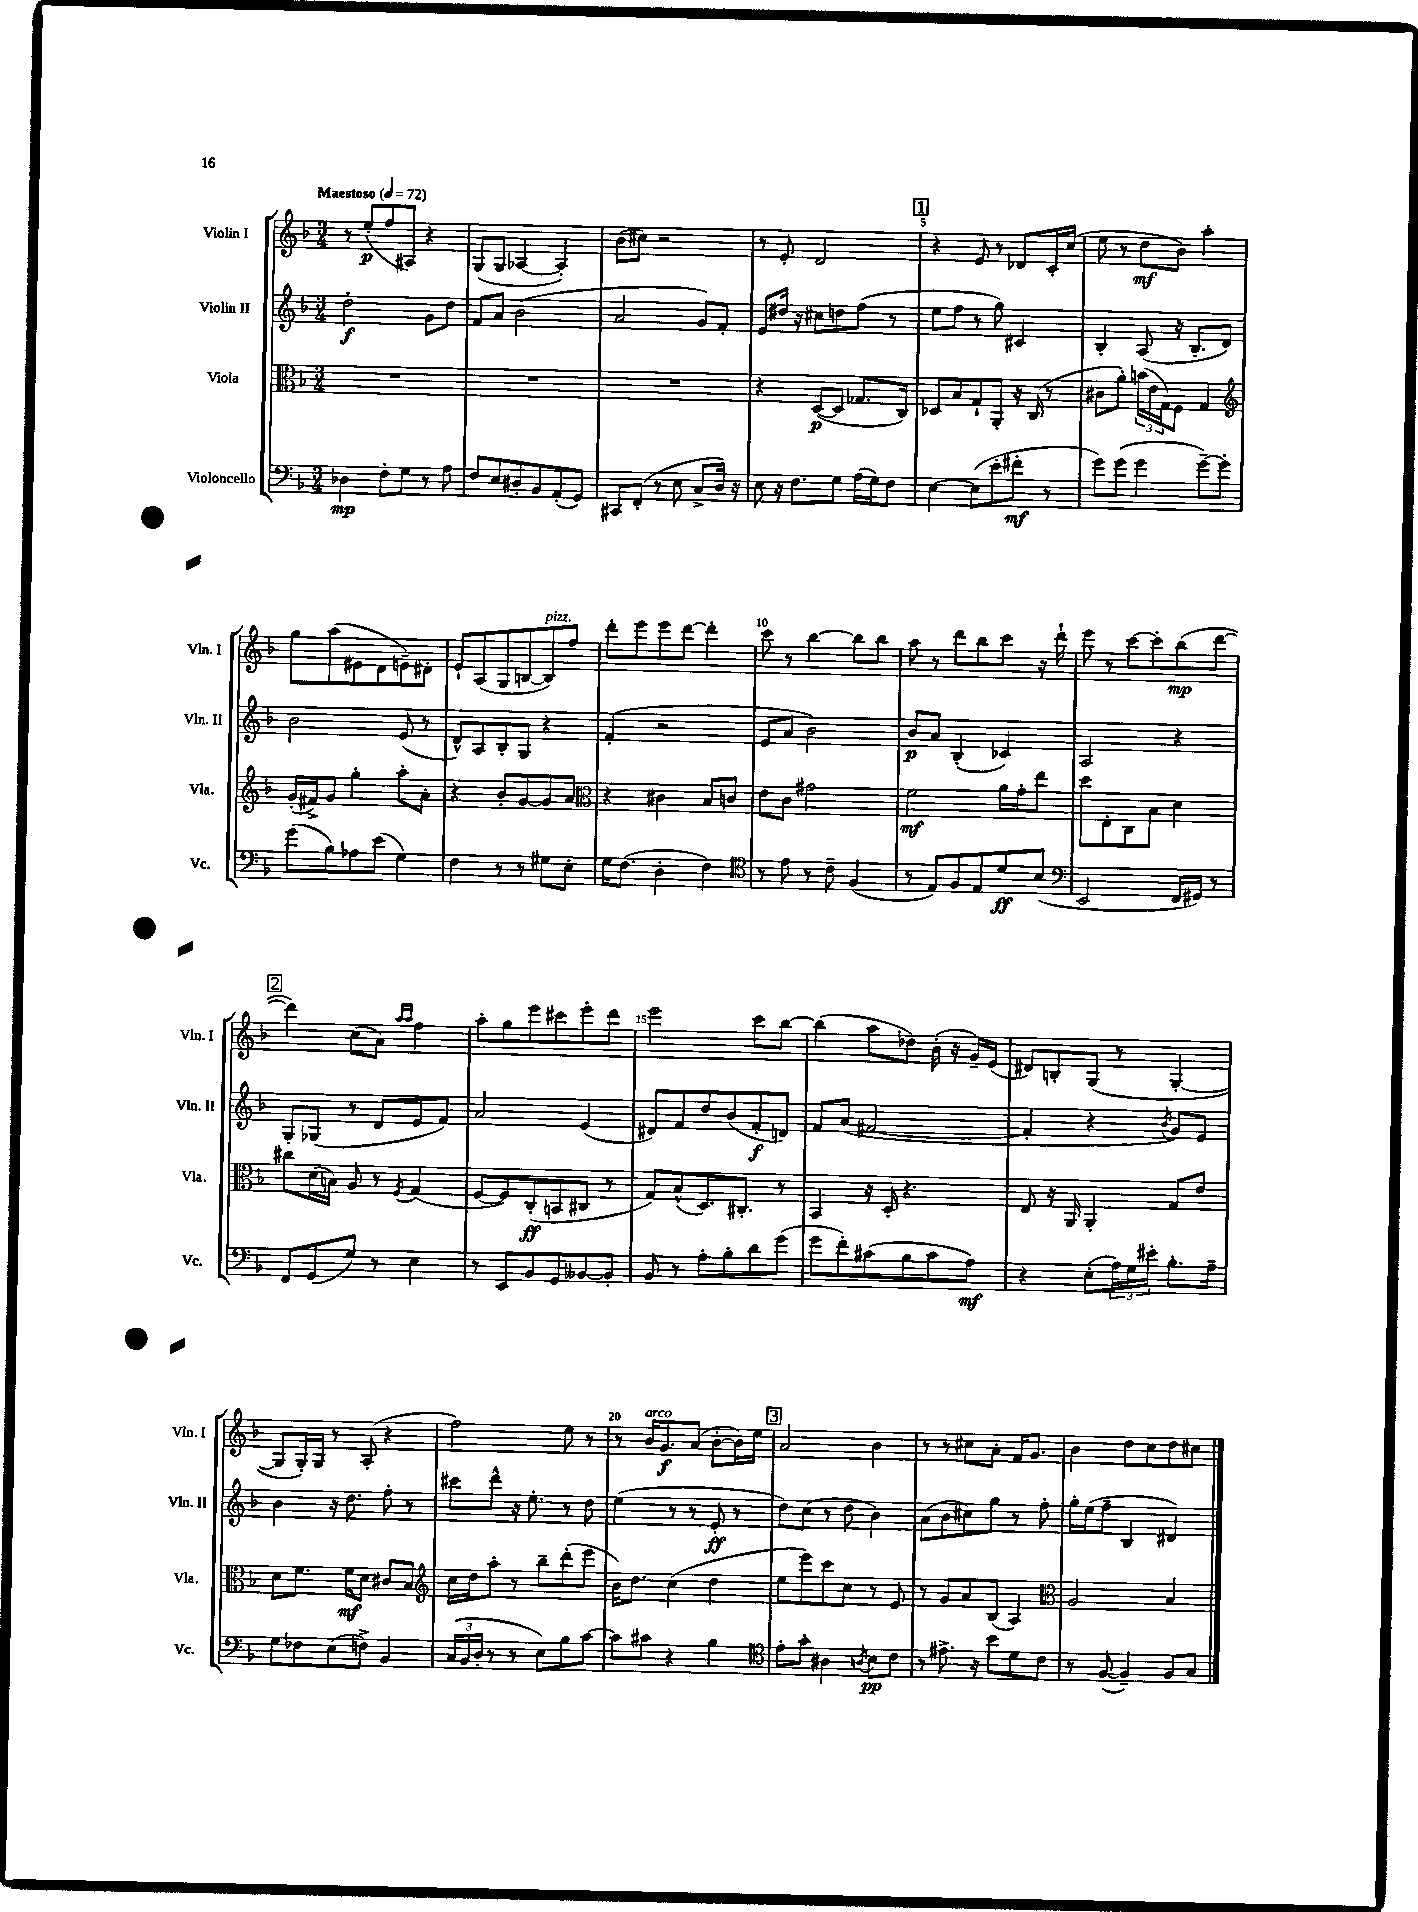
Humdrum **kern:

**kern	**dynam	**kern	**dynam	**kern	**dynam	**kern	**dynam
*part4	*part4	*part3	*part3	*part2	*part2	*part1	*part1
*staff4	*staff4	*staff3	*staff3	*staff2	*staff2	*staff1	*staff1
*I"Violoncello	*	*I"Viola	*	*I"Violin II	*	*I"Violin I	*
*I'Vc.	*	*I'Vla.	*	*I'Vln. II	*	*I'Vln. I	*
*clefF4	*	*clefC3	*	*clefG2	*	*clefG2	*
*k[b-]	*	*k[b-]	*	*k[b-]	*	*k[b-]	*
*M3/4	*	*M3/4	*	*M3/4	*	*M3/4	*
*MM72	*	*MM72	*	*MM72	*	*MM72	*
=1	=1	=1	=1	=1	=1	=1	=1
!	!	!	!	!	!	!LO:TX:a:B:t=Maestoso	!
4D-X\	mp	2.r	.	2dd'\	f	8r	.
.	.	.	.	.	.	(8ee'/L	p
8F'\L	.	.	.	.	.	8ff/	.
8G\J	.	.	.	.	.	8A#X/J)	.
8r	.	.	.	8g\L	.	4r	.
8A\	.	.	.	8dd\J	.	.	.
=2	=2	=2	=2	=2	=2	=2	=2
8F/L	.	2.r	.	8f/L	.	(8G/L	.
8E/	.	.	.	8a/J	.	8G/J	.
8D#X'/	.	.	.	(2b-\	.	[4A-X/	.
8BB-/	.	.	.	.	.	.	.
(8AA'/	.	.	.	.	.	4A-'/])	.
8GG/J)	.	.	.	.	.	.	.
=3	=3	=3	=3	=3	=3	=3	=3
8CC#X/L	.	2.r	.	2a/	.	(8b-\L	.
(8FF'/J	.	.	.	.	.	8cc#X\J)	.
8r	.	.	.	.	.	2r	.
8E\	.	.	.	.	.	.	.
8C^/L	.	.	.	8g/L)	.	.	.
16D/Jk)	.	.	.	8f'/J	.	.	.
16r	.	.	.	.	.	.	.
=4	=4	=4	=4	=4	=4	=4	=4
8E\	.	4r	.	8e/L	.	8r	.
16r	.	.	.	16dd#X/Jk	.	8e'/	.
8.F\L	.	.	.	16r	.	.	.
.	.	([8D/L	p	8cc#X\L	.	2d/	.
8G\J	.	8D/J]	.	8ddn\	.	.	.
(16A\LL	.	8.G-X/L	.	(8ff\J	.	.	.
16G\J)	.	.	.	.	.	.	.
8F\J	.	.	.	8r	.	.	.
.	.	16C/Jk)	.	.	.	.	.
!!LO:REH:place=s1:t=1
=5	=5	=5	=5	=5	=5	=5	=5
[4E\	.	8D-X/L	.	8ee\L	.	4r	.
.	.	8B-/	.	8ff\J	.	.	.
(8E\L]	.	8G`/	.	8r	.	8e/	.
8e'\	.	8AA'/J	.	8gg\)	.	8r	.
8f#X'\J	mf	16r	.	4c#X/	.	8d-X/L	.
.	.	(16C/	.	.	.	.	.
8r	.	8r	.	.	.	16c'/L	.
.	.	.	.	.	.	(16cc/JJ	.
=6	=6	=6	=6	=6	=6	=6	=6
8g\L)	.	8c#X\L	.	4B-'/	.	8ee\	.
(8g\J	.	8a'\J)	.	.	.	8r	.
4g\	.	(24bn\LL	.	(8A/	.	8dd\L	mf
.	.	24e\	.	.	.	.	.
.	.	24G\J)	.	.	.	.	.
.	.	8F\J	.	16r	.	8b-\J)	.
.	.	.	.	8.B-'/L	.	.	.
[8g~\L)	.	4G/	.	.	.	4aa'\	.
8g'\J]	.	.	.	8d/J)	.	.	.
!!LO:LB:g=z
=7	=7	=7	=7	=7	=7	=7	=7
*	*	*clefG2	*	*	*	*	*
(8g\L	.	(16g'/LL	.	2b-\	.	8gg\L	.
.	.	16f#X^/J)	.	.	.	.	.
8B-\)	.	8g/J	.	.	.	(8aa\	.
8A-X\	.	4gg'\	.	.	.	8e#X\	.
(8e\J	.	.	.	.	.	8d\	.
4G\)	.	8aa'\L	.	(8e/	.	8en~\)	.
.	.	8a'\J	.	8r	.	8d#X'\J	.
=8	=8	=8	=8	=8	=8	=8	=8
4F\	.	4r	.	8d^^/L)	.	8e`/L	.
.	.	.	.	8A/	.	(8A/	.
8r	.	8b-'/L	.	8B-'/	.	8G/	.
8r	.	[8g/	.	8G/J	.	[8Bn/	.
!	!	!	!	!	!	!LO:TX:a:i:t=pizz.	!
8G#X\L	.	8g/]	.	4r	.	8B/])	.
8E'\J	.	8a/J	.	.	.	8ff/J	.
=9	=9	=9	=9	=9	=9	=9	=9
*	*	*clefC3	*	*	*	*	*
16G\KL	.	4r	.	(4f'/	.	8ddd'\L	.
(8.F\J	.	.	.	.	.	.	.
.	.	.	.	.	.	8eee\	.
4D'\	.	4c#X\	.	2r	.	8eee\	.
.	.	.	.	.	.	[8ddd\J	.
4F\)	.	8B-/L	.	.	.	4ddd'\]	.
.	.	8cn/J	.	.	.	.	.
=10	=10	=10	=10	=10	=10	=10	=10
*clefC4	*	*	*	*	*	*	*
8r	.	8e\L	.	8e/L	.	8ccc\	.
8e\	.	8c\J	.	8a/J	.	8r	.
8r	.	2g#X\	.	2b-\)	.	[4bb-\	.
8c~\	.	.	.	.	.	.	.
(4F/	.	.	.	.	.	8bb-\L]	.
.	.	.	.	.	.	8bb-\J	.
=11	=11	=11	=11	=11	=11	=11	=11
8r	.	2f\	mf	8b-/L	p	8aa\	.
8E/L)	.	.	.	8a/J	.	8r	.
8F/	.	.	.	(4B-'/	.	8ddd\L	.
8E/	.	.	.	.	.	8bb-\	.
8d/	ff	16a\LL	.	4c-X/)	.	8ccc\J	.
.	.	16g'\J	.	.	.	.	.
(8B-/J	.	8ee\J	.	.	.	16r	.
.	.	.	.	.	.	16ddd`\	.
=12	=12	=12	=12	=12	=12	=12	=12
*clefF4	*	*	*	*	*	*	*
2EE/	.	8dd\L	.	2A/	.	8eee\	.
.	.	8E'\	.	.	.	8r	.
.	.	8C\	.	.	.	[8ccc\L	.
.	.	8B-\J	.	.	.	8ccc'\]	.
16FF/LL	.	4d\	.	4r	.	(8bb-\	mp
16GG#X/JJ)	.	.	.	.	.	.	.
8r	.	.	.	.	.	[8ddd\J	.
!!LO:LB:g=z
!!LO:REH:place=s1:t=2
=13	=13	=13	=13	=13	=13	=13	=13
8FF/L	.	8cc#X\L	.	8G'/L	.	4ddd\])	.
(8GG/	.	(16d\L	.	(8G-X/J	.	.	.
.	.	16Bn\JJ)	.	.	.	.	.
8G/J)	.	8A/	.	8r	.	(8cc\L	.
8r	.	8r	.	8d/L	.	8a\J)	.
.	.	.	.	.	.	16qqaa/LL	.
.	.	8qF/	.	.	.	16qqaa/JJ	.
4E\	.	(4G/	.	8e/	.	4ff\	.
.	.	.	.	8f/J)	.	.	.
=14	=14	=14	=14	=14	=14	=14	=14
8r	.	[8F/L	.	2a/	.	8aa'\L	.
8EE/L	.	8F/])	.	.	.	8gg\	.
8BB-/	.	(8C'/	ff	.	.	8eee\	.
8GG/	.	8BBn/	.	.	.	8ccc#X\	.
[8BB--X/	.	8C#X/J	.	(4e/	.	8eee'\	.
8BB--'/J]	.	8r	.	.	.	8ddd\J	.
=15	=15	=15	=15	=15	=15	=15	=15
8BB-/	.	8G/L)	.	8d#X/L)	.	2eee\	.
8r	.	(8B-^^/	.	8f/	.	.	.
8A'\L	.	8.D/)	.	8dd/	.	.	.
8B-'\	.	.	.	(8b-/	.	.	.
.	.	8.C#X'/J	.	.	.	.	.
8d\	.	.	.	8f'/	f	8ccc\L	.
(8g\J	.	8r	.	8dn/J)	.	[8bb-\J	.
=16	=16	=16	=16	=16	=16	=16	=16
8g\L	.	4BB-/	.	8f/L	.	(4bb-\]	.
8f'\)	.	.	.	(8a/J	.	.	.
(8c#X\	.	16r	.	[2f#X/	.	8aa\L	.
.	.	16D'/	.	.	.	.	.
8B-\	.	4.r	.	.	.	8dd-X\J)	.
8c#\	.	.	.	.	.	(16b-'\	.
.	.	.	.	.	.	16r	.
8A\J)	mf	.	.	.	.	16g~/LL)	.
.	.	.	.	.	.	(16e/JJ	.
=17	=17	=17	=17	=17	=17	=17	=17
4r	.	8E/	.	4f#'/]	.	8d#X/L)	.
.	.	16r	.	.	.	8Bn'/	.
.	.	16AA/	.	.	.	.	.
(8E'\L	.	4AA'/	.	4r	.	(8G/J	.
24A\L)	.	.	.	.	.	8r	.
24G\	.	.	.	.	.	.	.
24e#X'\JJ	.	.	.	.	.	.	.
.	.	.	.	8qb-/	.	.	.
8.B-'\L	.	8G/L	.	8g/L)	.	[4G'/	.
.	.	8e/J	.	8e/J	.	.	.
16A~\Jk	.	.	.	.	.	.	.
!!LO:LB:g=z
=18	=18	=18	=18	=18	=18	=18	=18
8G\L	.	8d\L	.	4b-\	.	8G/L]	.
8F-X\	.	8.f\J	.	.	.	16G'/L)	.
.	.	.	.	.	.	16G/JJ	.
(8E\	.	.	.	16r	.	8r	.
.	.	16f\KL	mf	8.dd\	.	.	.
8Fn^\J)	.	8d\J	.	.	.	(8A'/	.
4BB-/	.	8c#X/L	.	8ff'\	.	4r	.
.	.	8B-/J	.	8r	.	.	.
=19	=19	=19	=19	=19	=19	=19	=19
*	*	*clefG2	*	*	*	*	*
(24C/LL	.	16cc\LL	.	8ccc#X\L	.	2ff\)	.
24BB-/	.	.	.	.	.	.	.
.	.	16dd\J	.	.	.	.	.
24D'/JJ	.	.	.	.	.	.	.
8r	.	8aa'\J	.	8ddd^^\J	.	.	.
8r	.	8r	.	16r	.	.	.
.	.	.	.	8.ee'\	.	.	.
8E\L)	.	8bb-~\L	.	.	.	.	.
8B-\	.	(8ddd'\	.	8r	.	8ee\	.
[8c\J	.	8eee\J	.	8dd\	.	8r	.
=20	=20	=20	=20	=20	=20	=20	=20
8c\L]	.	16b-\KL)	.	(4ee\	.	8r	.
.	.	8.dd\J	.	.	.	.	.
!	!	!	!	!	!	!LO:TX:a:i:t=arco	!
8c#X\J	.	.	.	.	.	16b-/KL	.
.	.	.	.	.	.	8.g/	f
4r	.	(4cc\	.	8r	.	.	.
.	.	.	.	8r	.	(8a/J	.
4B-\	.	4dd\	.	8e'/	ff	[8b-'\L	.
.	.	.	.	8r	.	16b-\L])	.
.	.	.	.	.	.	16ee\JJ	.
!!LO:REH:place=s1:t=3
=21	=21	=21	=21	=21	=21	=21	=21
*clefC4	*	*	*	*	*	*	*
8e'\L	.	8ee\L	.	8dd\L)	.	2a/	.
8g'\J	.	8eee\)	.	(8cc\J	.	.	.
4A#X\	.	8ccc\	.	8r	.	.	.
.	.	8cc\J	.	8dd\	.	.	.
8qAn/	.	.	.	.	.	.	.
8B-\L	pp	8r	.	4b-\)	.	4b-\	.
8c\J	.	8e/	.	.	.	.	.
=22	=22	=22	=22	=22	=22	=22	=22
8r	.	8r	.	(8a\L	.	8r	.
8.e#X^\	.	8g/L	.	8b-\	.	8r	.
.	.	8a/	.	8cc#X\)	.	8cc#X\L	.
16r	.	.	.	.	.	.	.
8b-\L	.	(8B-/J	.	8gg\J	.	8a'\J	.
8d\	.	4A/)	.	8r	.	16f/KL	.
.	.	.	.	.	.	8.g/J	.
8c\J	.	.	.	8ff'\	.	.	.
=23	=23	=23	=23	=23	=23	=23	=23
*	*	*clefC3	*	*	*	*	*
8r	.	2A/	.	16gg'\LL	.	4b-\	.
.	.	.	.	(16ee\J	.	.	.
([8F/	.	.	.	8ff~\J	.	.	.
4F~/])	.	.	.	4B-/	.	8dd\L	.
.	.	.	.	.	.	8cc\	.
8F/L	.	4B-/	.	4d#X/)	.	8dd\	.
8G/J	.	.	.	.	.	8cc#X\J	.
==	==	==	==	==	==	==	==
*-	*-	*-	*-	*-	*-	*-	*-
